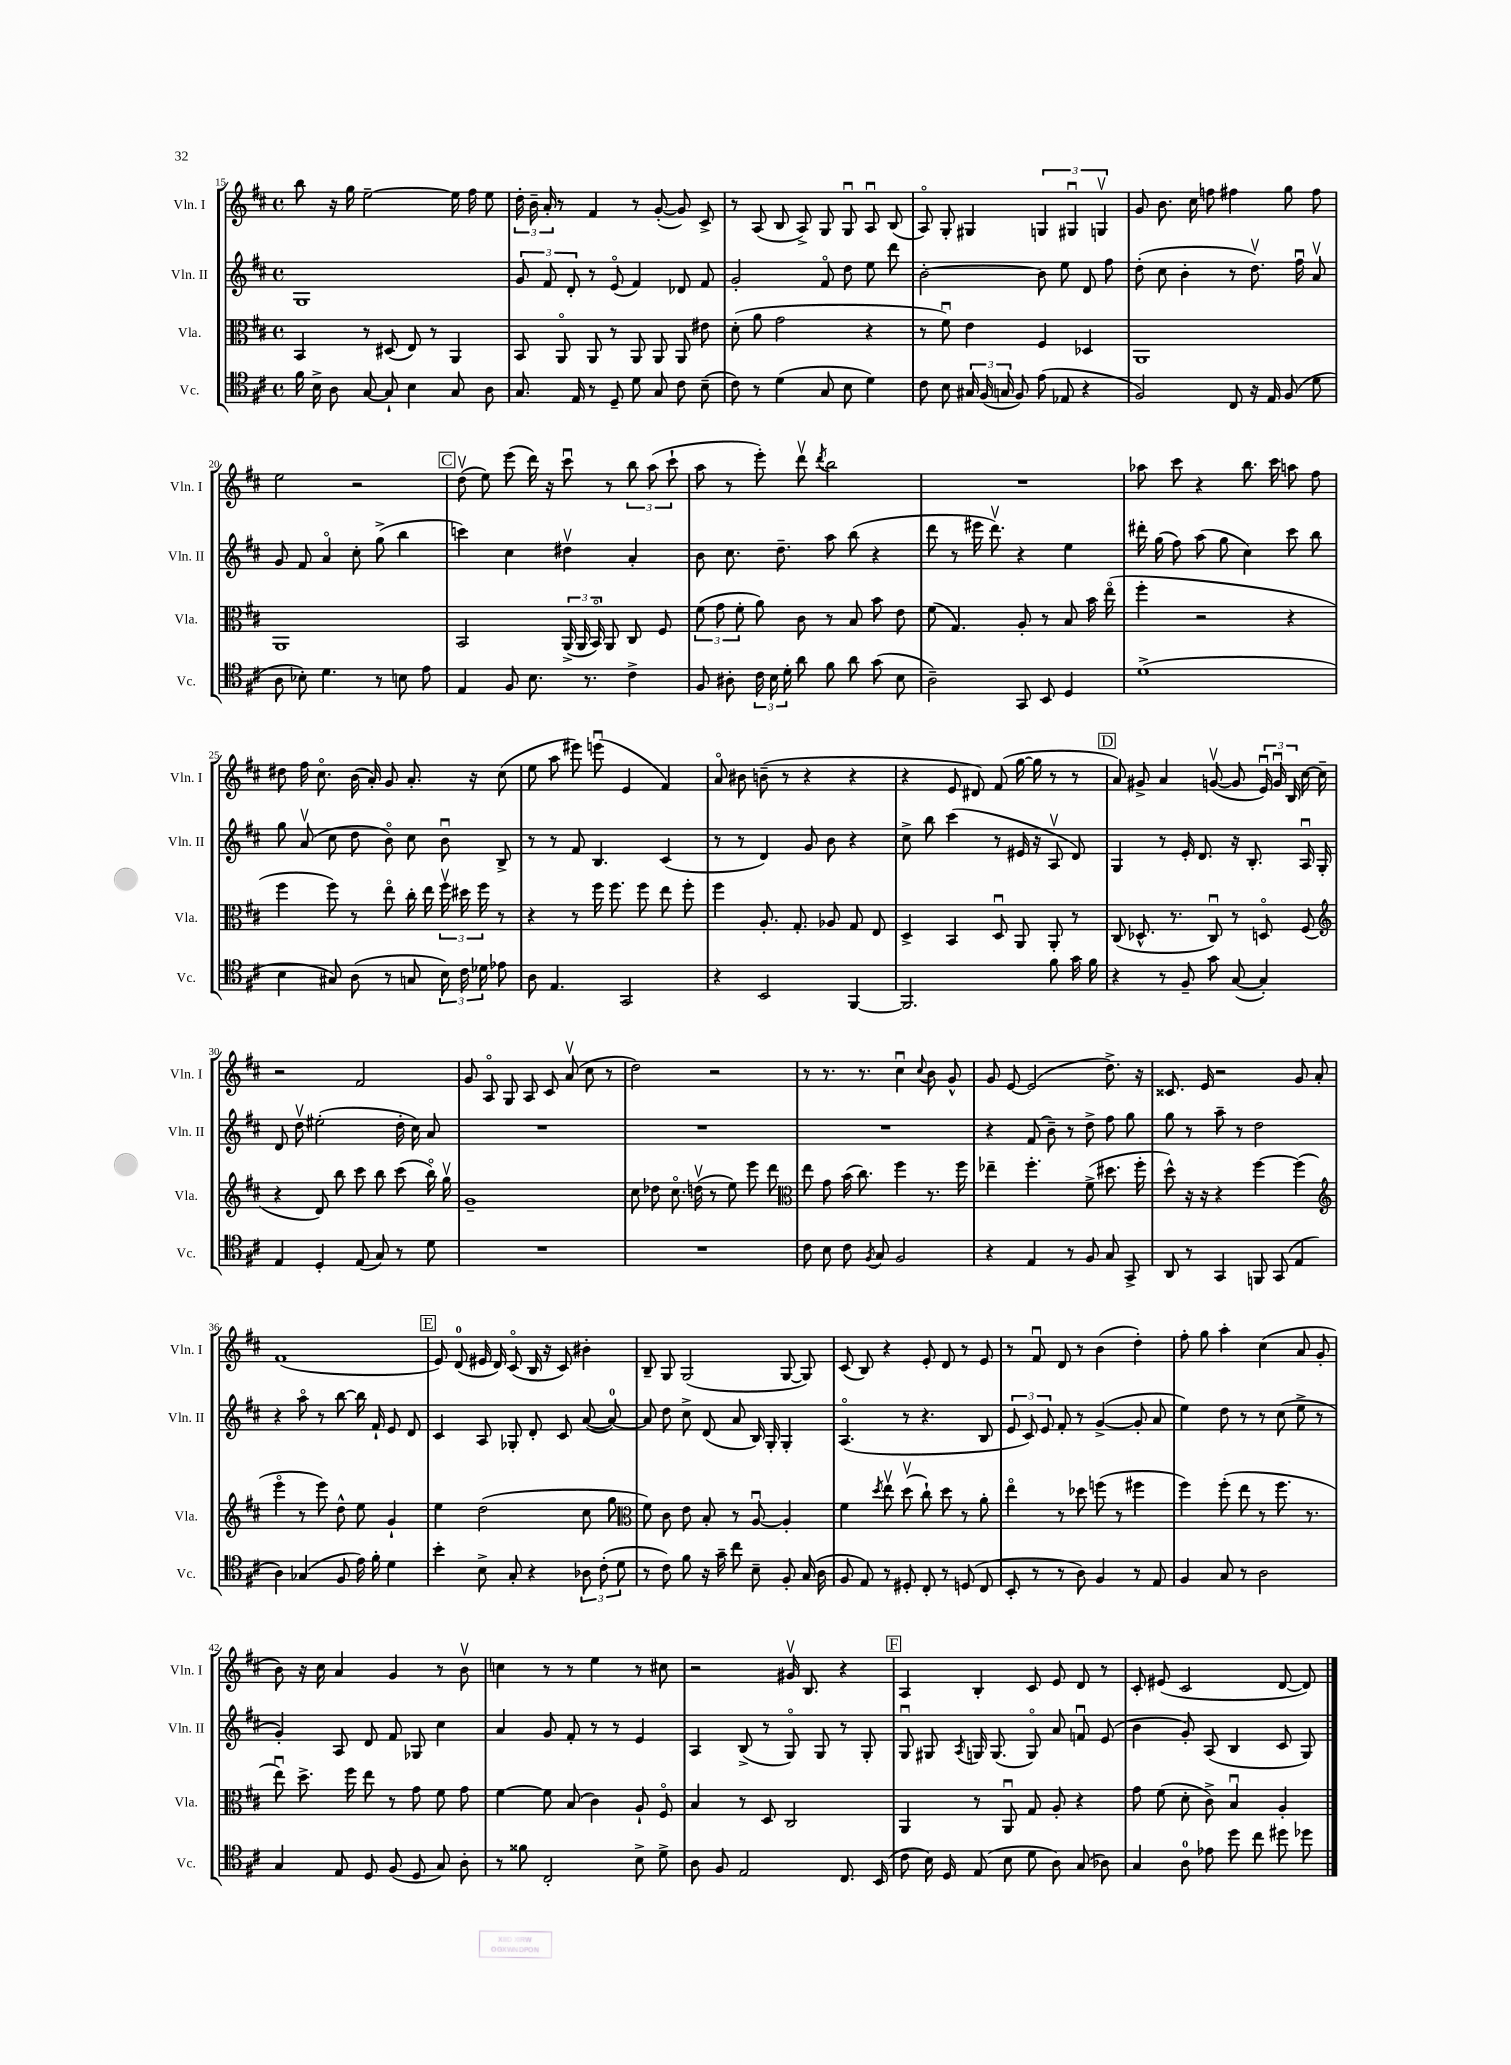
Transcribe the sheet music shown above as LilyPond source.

<<
\new StaffGroup <<
\new Staff = "s0" \with { instrumentName = "Vln. I" shortInstrumentName = "Vln. I" } {
    \clef treble \key d \major \defaultTimeSignature \time 4/4
    \autoBeamOff b''8 r16 g''16 e''2~-- e''16 fis''16 e''8 |
    \tuplet 3/2 { d''16-. b'16-- a'16-. } r8 fis'4 r8 g'8~-.( g'8) cis'8-> |
    r8 a8( b8 a8->) g8 g8\downbow a8\downbow b8( |
    a8\flageolet) g8-. gis4 \tuplet 3/2 { g4 gis4\downbow g4\upbow } |
    g'8 b'8. cis''16 f''8 fis''4 g''8 fis''8 |
    e''2 r2 |
    \mark \markup { \box "C" } d''8\upbow( e''8) e'''8( d'''16) r16 cis'''8\downbow r8 \tuplet 3/2 { b''8 a''8( cis'''8-! } |
    a''8 r8 e'''8-.) d'''8\upbow \acciaccatura { d'''8 } b''2 |
    R1 |
    aes''8 cis'''8 r4 b''8. cis'''16 a''8 fis''8 |
    dis''8 fis''16 cis''8.\flageolet b'16( a'16-.) g'8 a'8.-. r16 cis''8( |
    e''8 a''8 eis'''8) e'''8\downbow( e'4 fis'4) |
    a'8\flageolet bis'8 b'8--( r8 r4 r4 |
    r4 e'8 dis'8) fis'8( g''16~ g''16 r8 r8 |
    \mark \markup { \box "D" } a'8) gis'8-> a'4 g'8~\upbow( g'8 \tuplet 3/2 { e'16\downbow) g'16\downbow b16 } cis''16~ cis''16-- |
    r2 fis'2 |
    g'8 a8\flageolet g8 a8 cis'8 a'8\upbow( cis''8 r8 |
    d''2) r2 |
    r8 r8. r8. cis''4\downbow \appoggiatura { cis''8 } b'8 g'8-^ |
    g'8 e'8~ e'2( d''8.->) r16 |
    cisis'8. e'16 r2 g'8 a'8-. |
    fis'1( |
    \mark \markup { \box "E" } e'8) d'8-0( eis'16 d'16) cis'8\flageolet( b16 r16 cis'8) bis'4-. |
    b8-- g8 g2( g8~ g8) |
    cis'8( b8) r4 e'8-. d'8 r8 e'8 |
    r8 fis'8\downbow d'8 r8 b'4( d''4-.) |
    fis''8-. g''8 a''4-. cis''4( a'8 g'8-. |
    b'8) r16 cis''16 a'4 g'4 r8 b'8\upbow |
    c''4 r8 r8 e''4 r8 cis''8 |
    r2 gis'16\upbow b8. r4 |
    \mark \markup { \box "F" } a4 b4-. cis'8 e'8 d'8 r8 |
    cis'8-. eis'8( cis'2 d'8~ d'8) \bar "|." |
}
\new Staff = "s1" \with { instrumentName = "Vln. II" shortInstrumentName = "Vln. II" } {
    \clef treble \key d \major \defaultTimeSignature \time 4/4
    \autoBeamOff g1 |
    \tuplet 3/2 { g'8 fis'8 d'8-. } r8 e'8\flageolet( fis'4) des'8 fis'8 |
    g'2-. fis'8\flageolet d''8 e''8 d'''8 |
    b'2~-. b'8 e''8 d'8 fis''8 |
    d''8-.( cis''8 b'4-. r8 d''8.\upbow) fis''16\downbow a'8\upbow |
    g'8 fis'8 a'4\flageolet cis''8-. g''8->( b''4 |
    \mark \markup { \box "C" } c'''4) cis''4 dis''4\upbow a'4-. |
    b'8 cis''8. d''8.-- a''8 b''8( r4 |
    d'''8 r8 eis'''16 d'''8.\upbow) r4 e''4 |
    dis'''16-. g''16( fis''8) a''8( g''8 cis''4) cis'''8 b''8 |
    g''8 a'8\upbow( cis''8 d''8 b'8\flageolet) cis''8 b'8\downbow b8-> |
    r8 r8 fis'8 b4. cis'4( |
    r8 r8 d'4) g'8 b'8 r4 |
    cis''8-> b''8 cis'''4( r8 eis'16 r16 a8\upbow d'8) |
    \mark \markup { \box "D" } g4 r8 e'16-. d'8. r16 b8.-. a16\downbow g16-. |
    d'8 d''8\upbow eis''2-.( d''16-. cis''16) a'8 |
    R1 |
    R1 |
    R1 |
    r4 fis'8( b'8--) r8 d''8-> fis''8 g''8 |
    g''8 r8 a''8-- r8 d''2 |
    r4 a''8\flageolet r8 b''8~ b''16 fis'16-! e'8 d'8 |
    \mark \markup { \box "E" } cis'4 a8 ges8-. d'8-. cis'8 a'8~( a'8-0~) |
    a'8 d''8 cis''8-> d'8( a'8 b16) g16-. g4-. |
    a4.\flageolet( r8 r4. b8 |
    \tuplet 3/2 { e'8 cis'8) e'8 } fis'8-. r8 g'4~->( g'8-. a'8 |
    e''4) d''8 r8 r8 cis''8( e''8-> r8 |
    g'4-.) a8 d'8 fis'8 ges8 cis''4 |
    a'4 g'8 fis'8-. r8 r8 e'4 |
    a4 b8->( r8 g8\flageolet) g8 r8 g8-. |
    \mark \markup { \box "F" } g8\downbow gis8 \acciaccatura { a8 } g16 g8.( g8\flageolet) a'8 f'8\downbow e'8( |
    b'4 g'8-.) a8( b4 cis'8 g8) \bar "|." |
}
\new Staff = "s2" \with { instrumentName = "Vla." shortInstrumentName = "Vla." } {
    \clef alto \key d \major \defaultTimeSignature \time 4/4
    \autoBeamOff b,4 r8 dis8( e8) r8 a,4 |
    b,8 a,8\flageolet a,8 r8 a,8 a,8 a,8 eis'8 |
    d'8-.( a'8 g'2 r4 |
    r8 fis'8\downbow) e'4 fis4 des4 |
    a,1 |
    a,1 |
    \mark \markup { \box "C" } b,2 \tuplet 3/2 { a,16->( a,16 b,16\flageolet) } a,8 cis8 fis8 |
    \tuplet 3/2 { fis'8( g'8 fis'8-. } a'8) cis'8 r8 b8 b'8 e'8 |
    fis'8( g4.) a8-. r8 b8 b'16 e''16\flageolet( |
    fis''4-. r2 r4 |
    fis''4 fis''8) r8 e''8\flageolet cis''16-. e''16 \tuplet 3/2 { fis''16\upbow dis''16 fis''16 } r8 |
    r4 r8 fis''16 fis''8. fis''8 e''8 fis''8-. |
    fis''4 a8.-. g8.-. aes8 g8 e8 |
    d4-> b,4 d8\downbow a,8 a,8-. r8 |
    \mark \markup { \box "D" } cis8( des8.-^ r8. cis8\downbow) r8 d8\flageolet fis8( |
    \clef treble r4 d'8) b''8 cis'''8 b''8 cis'''8( b''16\flageolet) g''16\upbow |
    g'1-- |
    cis''8 des''8 cis''8.\flageolet d''16\upbow( r8 e''8) e'''8 d'''8 |
    \clef alto e''8 g'8 b'16( cis''8.) fis''4 r8. fis''16 |
    ees''4-- fis''4.-. fis'8->( dis''8. fis''16-. |
    d''8-^) r16 r16 r4 fis''4~ fis''4( |
    \clef treble e'''4\flageolet r8 e'''8) d''8-^ e''8 g'4-! |
    \mark \markup { \box "E" } e''4 d''2( cis''8 g''8 |
    \clef alto fis'8) cis'8 e'8 b8-. r8 a8~\downbow a4-. |
    fis'4 \acciaccatura { d''8 } e''8\upbow d''8\upbow( cis''8-!) d''8 r8 a'8-. |
    e''4\flageolet r8 des''8 f''8( r8 fis''4 |
    fis''4) fis''8-.( e''8 r8 fis''8. r8. |
    e''8\downbow) d''8.-> fis''16 e''8 r8 g'8 fis'8 g'8 |
    fis'4~ fis'8 b8( cis'4) a8-! fis8\flageolet |
    b4 r8 d8 cis2 |
    \mark \markup { \box "F" } a,4 r8 a,8\downbow g8 a8-. r4 |
    g'8 fis'8( d'8-. cis'8->) b4\downbow a4-. \bar "|." |
}
\new Staff = "s3" \with { instrumentName = "Vc." shortInstrumentName = "Vc." } {
    \clef tenor \key d \major \defaultTimeSignature \time 4/4
    \autoBeamOff fis'16 b16-> a8 g8~ g8-! b4 g8 a8 |
    g8. e16 r8 d8-- d'8 g8 cis'8 b8--( |
    cis'8) r8 d'4( g8 b8 d'4) |
    cis'8 b8 \tuplet 3/2 { gis16 fis16( g16 } fis8) e'8( ees8 r4 |
    fis2) cis8 r16 e16 fis8( d'8 |
    a8 bes8-.) d'4. r8 b8 e'8 |
    \mark \markup { \box "C" } e4 fis8 b8. r8. cis'4-> |
    fis8 ais8-. \tuplet 3/2 { cis'16 b16 d'16-. } a'8 fis'8 a'8 g'8( b8 |
    a2--) g,8 b,8 d4 |
    d'1->( |
    b4 gis8) a8( r8 g8 \tuplet 3/2 { b16) cis'16 des'16 } ees'8 |
    a8 e4. g,2 |
    r4 b,2 fis,4~ |
    fis,2. fis'8 g'16 fis'16 |
    \mark \markup { \box "D" } r4 r8 fis8-- g'8 g8~( g4-.) |
    e4 d4-. e8( g8) r8 d'8 |
    R1 |
    R1 |
    cis'8 b8 cis'8 \acciaccatura { fis8 } g8 fis2 |
    r4 e4 r8 fis8 g8 g,8-> |
    a,8 r8 g,4 f,8 g,8( e4 |
    a4) ges4( fis8 e'16) fis'16-. d'4 |
    \mark \markup { \box "E" } b'4-. b8-> g8-. r4 \tuplet 3/2 { aes8 cis'8-.( d'8 } |
    r8 cis'8) fis'8 r16 g'16-- cis''8 b8-- fis8-. g16( a16 |
    fis8 e8) r8 dis8-. cis8-. r8 d8( cis8 |
    b,8-. r8 r8 a8) fis4 r8 e8 |
    fis4 g8 r8 a2 |
    g4 e8 d8 fis8( d8 g8) a8-. |
    r8 fisis'8 cis2-. b8-> d'8-> |
    a8 fis8 e2 cis8. b,16( |
    \mark \markup { \box "F" } cis'8 b16) d16 e8( b8 d'8 a8) g8( aes8) |
    g4 a8-0 ees'8 d''8 cis''8 dis''8 des''8 \bar "|." |
}
>>
>>
\layout { \context { \Score currentBarNumber = #15 } }
